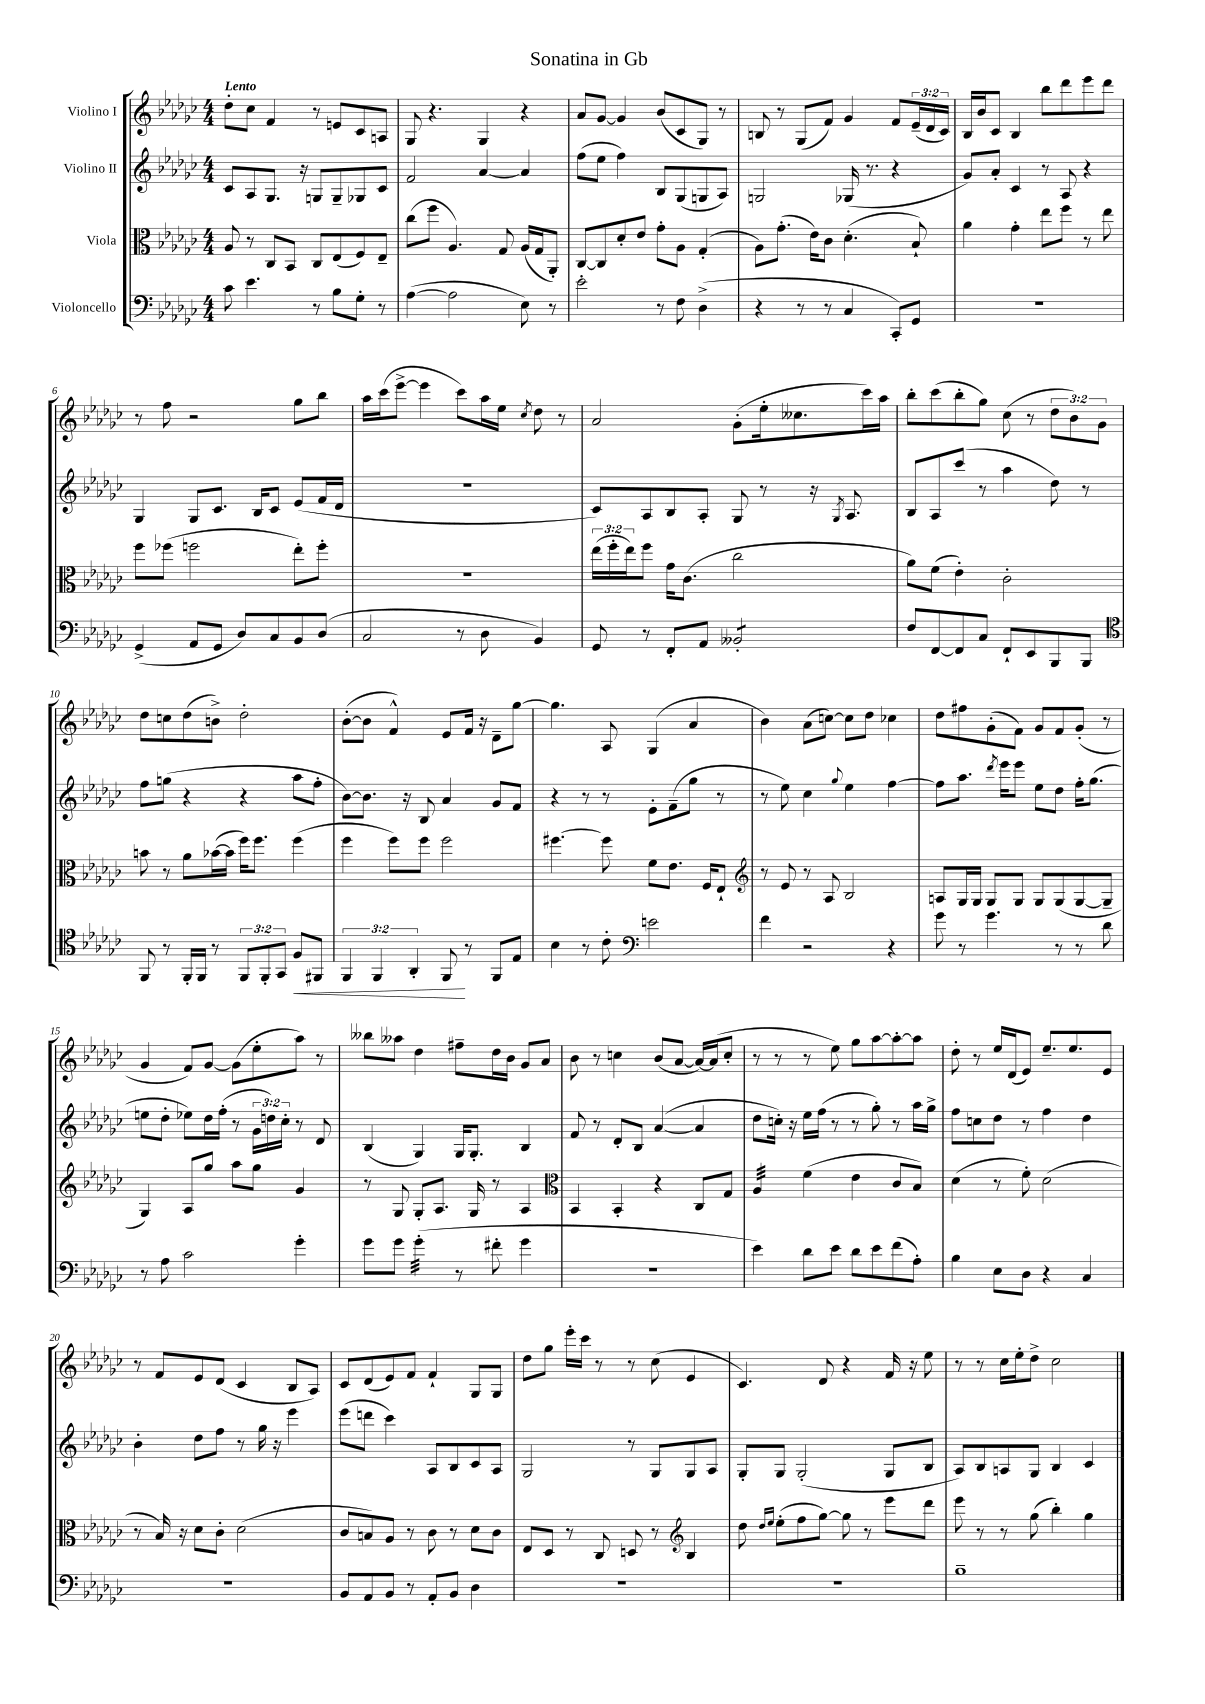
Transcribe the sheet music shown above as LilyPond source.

\header { title = "Sonatina in Gb" }
<<
\new StaffGroup <<
\new Staff = "s0" \with { instrumentName = "Violino I" } {
    \clef treble \key ges \major \numericTimeSignature \time 4/4 \override Staff.TupletNumber.text = #tuplet-number::calc-fraction-text \tempo "Lento"
    des''8-. ces''8 f'4 r8 e'8 ces'8 a8 |
    ges8 r4. ges4 r4 |
    aes'8 ges'8~ ges'4 bes'8( ces'8 ges8) r8 |
    b8 r8 ges8( f'8) ges'4 f'8 \tuplet 3/2 { ees'16--( des'16 ces'16) } |
    bes16 bes'16 ces'8 bes4 bes''8 des'''8 ees'''8 des'''8 |
    r8 f''8 r2 ges''8 bes''8 |
    aes''16 ces'''16( ees'''8~-> ees'''4 ces'''8) aes''16 ees''16 \acciaccatura { ces''8 } des''8 r8 |
    aes'2 ges'8-.( ees''16-. ceses''8. ces'''16) aes''16 |
    bes''8-. ces'''8( bes''8-. ges''8) ces''8( r8 \tuplet 3/2 { des''8 bes'8) ges'8 } |
    des''8 c''8 des''8( b'8->) des''2-. |
    bes'8~-.( bes'8 f'4-^) ees'8 f'16 r16 des'8-- ges''8~ |
    ges''4. aes8 ges4( aes'4 |
    bes'4) aes'8( c''8~) c''8 des''8 ces''4 |
    des''8 fis''8 ges'8-.( f'8) ges'8 f'8 ges'8-.( r8 |
    ges'4 f'8) ges'8~ ges'8( ees''8-. aes''8) r8 |
    beses''8 aeses''8 des''4 fis''8-- des''16 bes'16 ges'8 aes'8 |
    bes'8 r8 c''4 bes'8( aes'8~ aes'16~) aes'16( c''8-. |
    r8 r8 r8 ees''8) ges''8 aes''8~ aes''8~-. aes''8 |
    des''8-. r8 ees''16 des'16( ees'8) ees''8.-- ees''8. ees'8 |
    r8 f'8 ees'8 des'8( ces'4 bes8 aes8) |
    ces'8 des'8( ees'8) f'8 f'4-! ges8 ges8 |
    des''8 ges''8 ees'''16-. ces'''16 r8 r8 ces''8( ees'4 |
    ces'4.) des'8 r4 f'16 r16 ees''8 |
    r8 r8 ces''16 ees''16-. des''8-> ces''2 \bar "|." |
}
\new Staff = "s1" \with { instrumentName = "Violino II" } {
    \clef treble \key ges \major \numericTimeSignature \time 4/4 \override Staff.TupletNumber.text = #tuplet-number::calc-fraction-text
    ces'8 aes8 ges8. r16 g8 g8-- ges8 ces'8 |
    f'2 aes'4~ aes'4 |
    f''8( ees''8 f''4) bes8 ges8( g8 aes8) |
    g2 ges16( r8. r4 |
    ges'8) aes'8-. ces'4 r8 aes8 r4 |
    ges4 ges8 ces'8. bes16 ces'8 ees'8( f'16 des'16 |
    R1 |
    ces'8) aes8 bes8 aes8-. ges8 r8 r16 \acciaccatura { ges8 } aes8. |
    bes8 aes8 ces'''8( r8 aes''4 des''8) r8 |
    f''8 g''8( r4 r4 aes''8 f''8-. |
    bes'8~) bes'8. r16 bes8 aes'4 ges'8 f'8 |
    r4 r8 r8 ees'8-. f'8--( ges''8 r8 |
    r8 ees''8) ces''4 \appoggiatura { ges''8 } ees''4 f''4~ |
    f''8 aes''8. \acciaccatura { des'''8 } ees'''16 ees'''8 ees''8 des''8 f''16-. ges''8.( |
    e''8 des''8-. ees''8) des''16 f''16-.( r8 \tuplet 3/2 { ges'16 d''16) ces''16-. } r8 des'8 |
    bes4( ges4) ges16 ges8.-. bes4 |
    f'8 r8 des'8-. bes8 aes'4~( aes'4 |
    des''8 c''16-.) r16 ees''16 f''16( r8 r8 ges''8-.) r8 aes''16 ges''16-> |
    f''8 c''8 des''8 r8 f''4 des''4 |
    bes'4-. des''8 f''8 r8 ges''16 r16 ees'''4 |
    ees'''8( d'''8 ces'''4) aes8 bes8 ces'8 aes8 |
    ges2 r8 ges8 ges8 aes8 |
    ges8-. ges8 ges2-.( ges8 bes8 |
    aes8) bes8 a8 ges8 bes4 ces'4 \bar "|." |
}
\new Staff = "s2" \with { instrumentName = "Viola" } {
    \clef alto \key ges \major \numericTimeSignature \time 4/4 \override Staff.TupletNumber.text = #tuplet-number::calc-fraction-text
    aes8 r8 ces8 bes,8 ces8 ees8( f8) ees8-- |
    ces''8( f''8 aes4.) ges8 aes16( ges16 aes,8-.) |
    ces8~ ces8 des'8-. ees'8 ges'8-. aes8 ges4-.( |
    aes8) ges'8.-.( ees'16) ces'8 des'4.-.( bes8-!) |
    aes'4 ges'4-. ees''8 f''8 r8 ees''8 |
    f''8 fes''8( f''2 ees''8-.) f''8-. |
    R1 |
    \tuplet 3/2 { ees''16( f''16-. ees''16) } f''8 ges'16 ces'8.( ces''2 |
    aes'8) f'8( ees'4-.) ces'2-. |
    b'8 r8 aes'8 bes'16~( bes'16 f''16) f''8. f''4( |
    f''4 f''8) f''8 f''2 |
    fis''4.~ fis''8 f'8 ees'8. f16 ees8-! |
    \clef treble r8 ees'8 r8 aes8 bes2 |
    a8 ges16 ges16 ges8 ges8 ges8 ges8( ges8~ ges8-- |
    ges4) aes8 ges''8 aes''8 ges''8 ges'4 |
    r8 ges8 ges8-. aes8. ges16 r8 aes4 |
    \clef alto bes,4 bes,4-. r4 ces8 ges8 |
    aes4:32 f'4( ees'4 ces'8 bes8) |
    des'4( r8 f'8-.) des'2( |
    r8 bes16) r16 des'8 ces'8-. des'2( |
    ces'8 b8) aes8 r8 ces'8 r8 des'8 ces'8 |
    ees8 des8 r8 ces8 d8 r8 \clef treble bes4 |
    des''8 \grace { des''16 ees''16 } ees''8-.( f''8 ges''8~) ges''8 r8 ees'''8 des'''8 |
    ees'''8 r8 r8 ges''8( bes''4-.) ges''4 \bar "|." |
}
\new Staff = "s3" \with { instrumentName = "Violoncello" } {
    \clef bass \key ges \major \numericTimeSignature \time 4/4 \override Staff.TupletNumber.text = #tuplet-number::calc-fraction-text
    ces'8 ees'4. r8 bes8 ges8-. r8 |
    aes4~( aes2 ees8) r8 |
    ees'2-. r8 f8 des4->( |
    r4 r8 r8 ces4 ces,8-.) ges,8 |
    r1 |
    ges,4->( aes,8 ges,8 des8) ces8 bes,8 des8( |
    ces2 r8 des8 bes,4) |
    ges,8 r8 f,8-. aes,8 beses,2:8-. |
    f8 f,8~ f,8 ces8 f,8-! ees,8 bes,,8 bes,,8 |
    \clef tenor f,8 r8 f,16-. f,16 r8 \tuplet 3/2 { f,8 f,8-. ges,8 } f8\< fis,8 |
    \tuplet 3/2 { f,4 f,4 aes,4-. } f,8\! r8 f,8 ees8 |
    bes4 r8 ces'8-. \clef bass e'2 |
    f'4 r2 r4 |
    ges'8 r8 ges'4. r8 r8 des'8 |
    r8 aes8 ces'2 ges'4-. |
    ges'8 ges'8 ges'4:32-.( r8 fis'8-. ges'4 |
    r1 |
    ees'4) des'8 ees'8 des'8 ees'8 f'8( aes8-.) |
    bes4 ees8 des8 r4 ces4 |
    R1 |
    bes,8 aes,8 bes,8 r8 aes,8-. bes,8 des4 |
    R1 |
    R1 |
    bes1-- \bar "|." |
}
>>
>>
